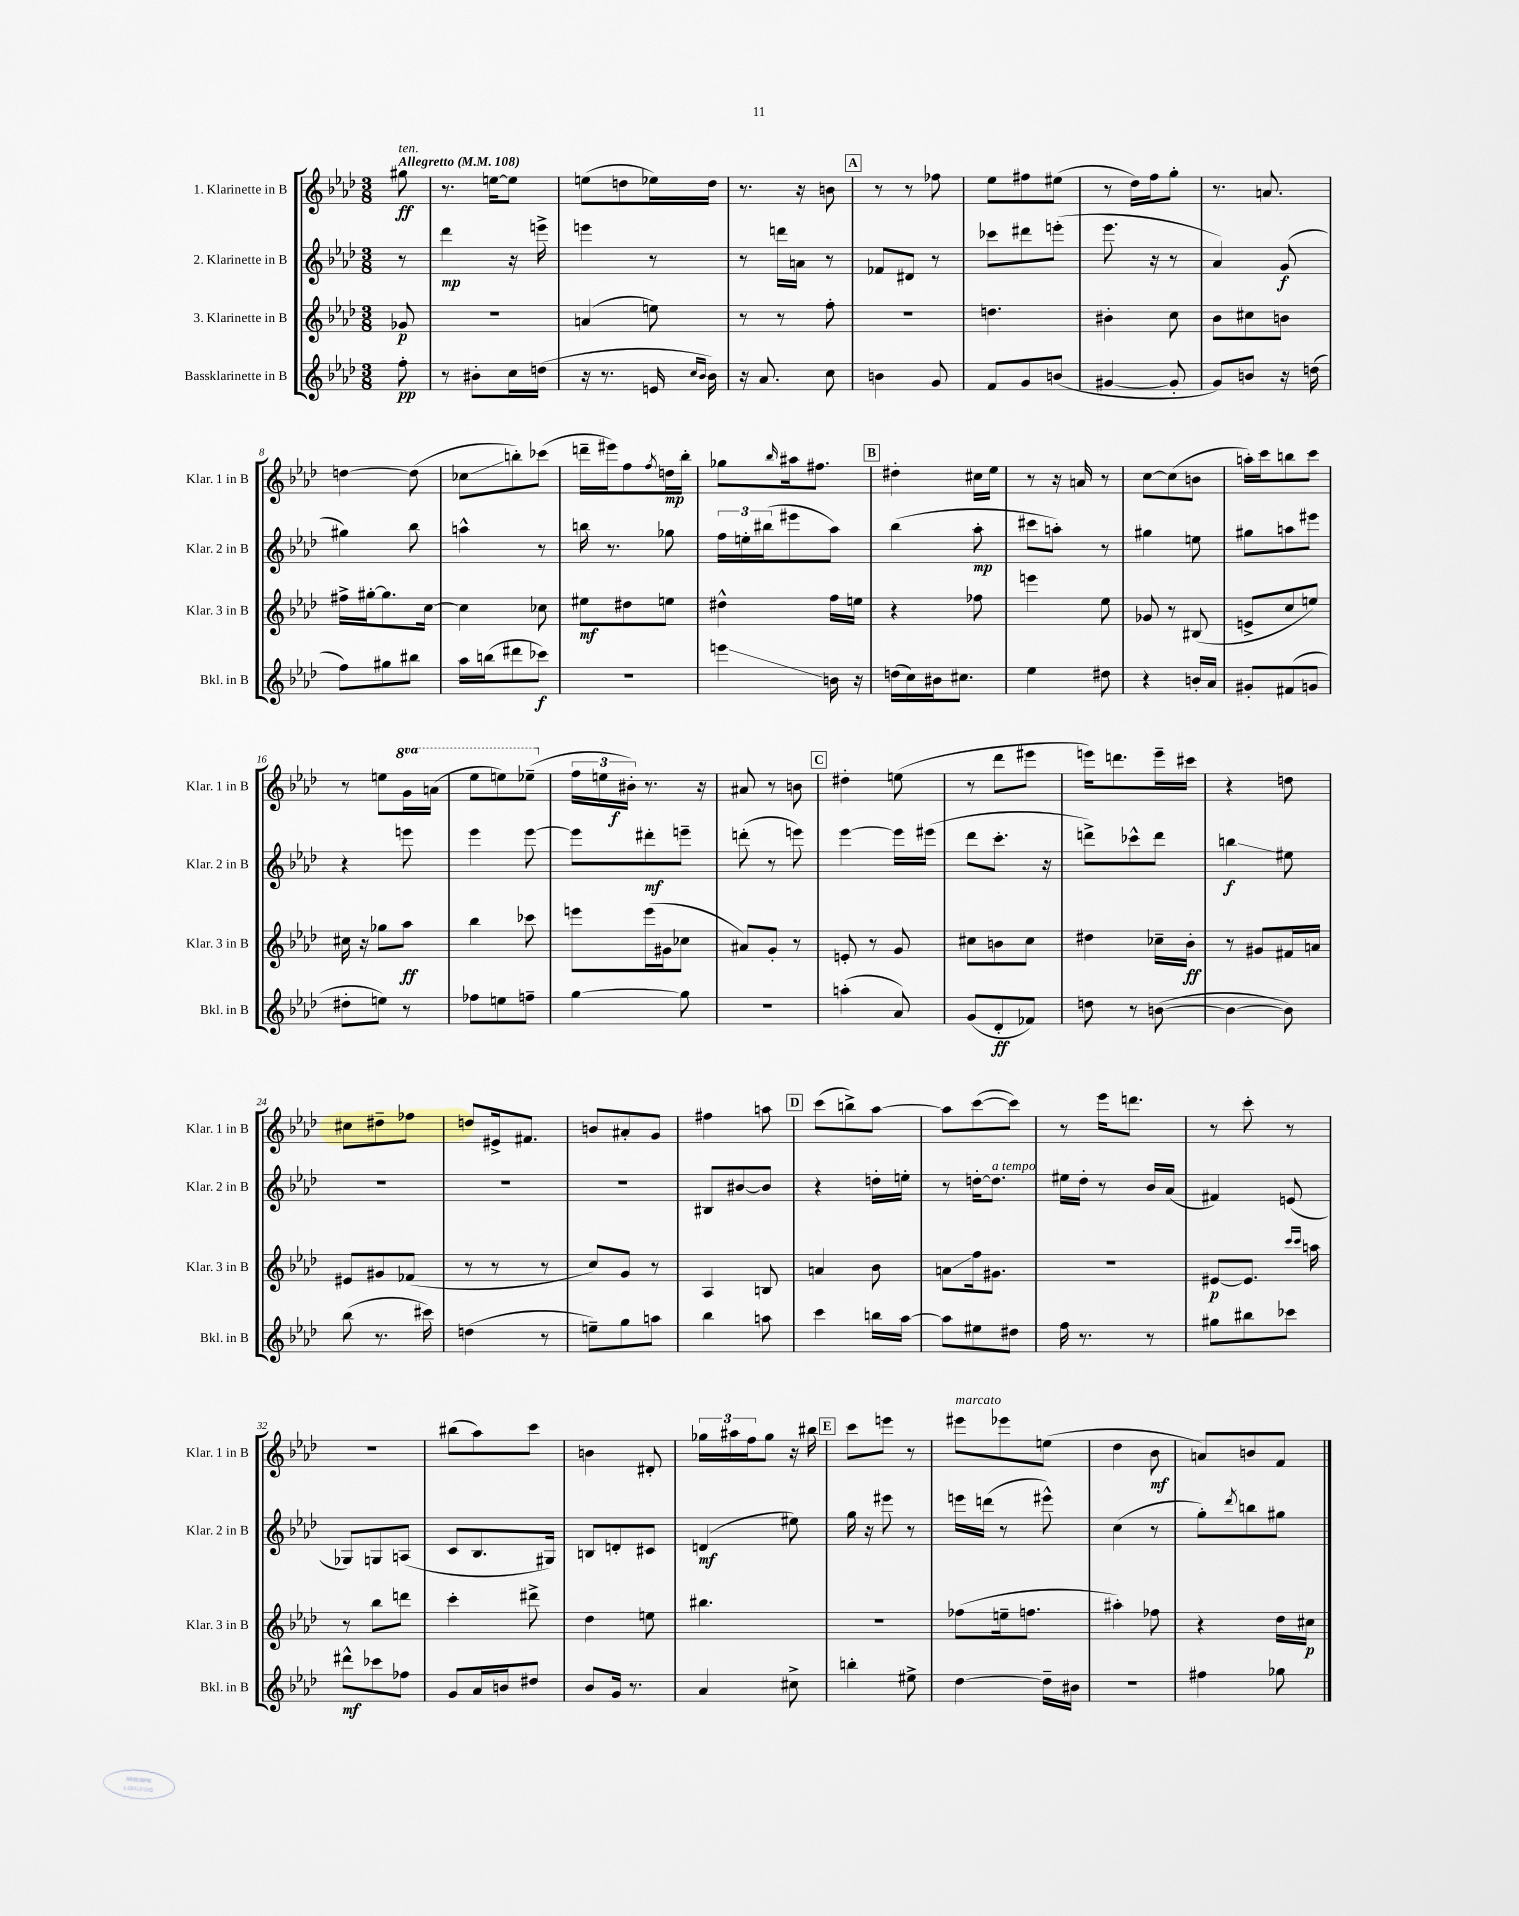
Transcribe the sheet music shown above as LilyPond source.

<<
\new StaffGroup <<
\new Staff = "s0" \with { instrumentName = "1. Klarinette in B" shortInstrumentName = "Klar. 1 in B" } {
    \clef treble \key aes \major \numericTimeSignature \time 3/8 \set Staff.ottavationMarkups = #ottavation-simple-ordinals \partial 8 \tempo "Allegretto" 4 = 108
    gis''8\ff^\markup { \italic "ten." } |
    r8. e''16~ e''8 |
    e''8( d''8 ees''16) d''16 |
    r8. r16 b'8 |
    \mark \markup { \box "A" } r8 r8 fes''8 |
    ees''8 fis''8 eis''8( |
    r8 des''16) f''16 g''8-. |
    r8. a'8. |
    d''4~ d''8( |
    ces''8\glissando b''8-.) ces'''8( |
    d'''16-- eis'''16) f''8 \acciaccatura { f''8 } d''16\mp bes''16-. |
    ges''8 \grace { bes''16 } ais''16 fis''8. |
    \mark \markup { \box "B" } dis''4-. cis''16 ees''16 |
    r8 r16 a'16 r8 |
    c''8~ c''8( b'8 |
    a''16-.) c'''16 b''8 c'''8 |
    r8 e''8 \ottava #1 g''16 a''16( |
    ees'''8 e'''8) ees'''8--( \ottava #0 |
    \tuplet 3/2 { f''16 e''16 bis'16-.\f) } r8. r16 |
    ais'8 r8 b'8 |
    \mark \markup { \box "C" } dis''4-. e''8( |
    r8 des'''8 eis'''8 |
    e'''16) d'''8. e'''16-- cis'''16 |
    r4 d''8 |
    cis''8 dis''8-- fes''8 |
    d''8 eis'16-> fis'8. |
    b'8 ais'8-. g'8 |
    fis''4 a''8 |
    \mark \markup { \box "D" } c'''8( b''8->) aes''8~ |
    aes''8 c'''8~( c'''8) |
    r8 ees'''16 d'''8. |
    r8 c'''8-. r8 |
    R4. |
    bis''8( aes''8) c'''8 |
    b'4 dis'8-. |
    \tuplet 3/2 { ges''16 ais''16 f''16 } ges''8 r16 bis''16 |
    \mark \markup { \box "E" } c'''8 e'''8 r8 |
    eis'''8^\markup { \italic "marcato" } ees'''8 e''8( |
    des''4 bes'8\mf |
    a'8) b'8 f'8 \bar "|." |
}
\new Staff = "s1" \with { instrumentName = "2. Klarinette in B" shortInstrumentName = "Klar. 2 in B" } {
    \clef treble \key aes \major \numericTimeSignature \time 3/8 \partial 8
    r8 |
    des'''4\mp r16 e'''16-> |
    e'''4 r8 |
    r8 d'''16 a'16 r8 |
    \mark \markup { \box "A" } fes'8 dis'8 r8 |
    ces'''8 dis'''8 e'''8-.( |
    ees'''8. r16 r8 |
    aes'4) g'8\f( |
    gis''4) bes''8 |
    a''4-^ r8 |
    b''16 r8. ges''8 |
    \tuplet 3/2 { f''16 e''16-. bis''16( } eis'''8 aes''8) |
    \mark \markup { \box "B" } bes''4( aes''8-.\mp |
    cis'''8 a''8-.) r8 |
    gis''4 e''8 |
    gis''8 a''8 eis'''8 |
    r4 e'''8 |
    ees'''4 ees'''8~ |
    ees'''8 dis'''8-.\mf e'''8-- |
    d'''8-.( r8 e'''8) |
    \mark \markup { \box "C" } ees'''4~ ees'''16 eis'''16( |
    des'''8 c'''8.-. r16 |
    d'''8->) ces'''8-^ d'''8 |
    b''4\glissando\f eis''8 |
    R4. |
    R4. |
    R4. |
    bis8 bis'8~ bis'8 |
    \mark \markup { \box "D" } r4 d''16-. e''16-. |
    r8 d''16~-. d''8.^\markup { \italic "a tempo" } |
    eis''16 des''16-. r8 bes'16 aes'16( |
    fis'4) e'8( |
    ges8) g8 a8( |
    c'8 bes8. gis16) |
    b8 d'8-. cis'8 |
    d'4\mf( eis''8) |
    \mark \markup { \box "E" } g''16 r16 eis'''8 r8 |
    e'''16 d'''16( r8 eis'''8-^) |
    c''4( r8 |
    g''8-.) \acciaccatura { des'''8 } b''8 gis''8 \bar "|." |
}
\new Staff = "s2" \with { instrumentName = "3. Klarinette in B" shortInstrumentName = "Klar. 3 in B" } {
    \clef treble \key aes \major \numericTimeSignature \time 3/8 \partial 8
    ges'8\p |
    R4. |
    a'4( e''8) |
    r8 r8 f''8-. |
    \mark \markup { \box "A" } R4. |
    d''4. |
    bis'4-. c''8 |
    bes'8 cis''8 b'8 |
    fis''16-> gis''16~-. gis''8. c''16~ |
    c''4 ces''8 |
    eis''8\mf dis''8 e''8 |
    dis''4-^ f''16 e''16 |
    \mark \markup { \box "B" } r4 fes''8 |
    e'''4 ees''8 |
    ges'8 r8 bis8( |
    e'8-> c''8 e''8) |
    cis''16 r16 ges''8 aes''8\ff |
    bes''4 ces'''8 |
    e'''8 e'''16( gis'16 ces''8 |
    ais'8) g'8-. r8 |
    \mark \markup { \box "C" } e'8-. r8 g'8 |
    cis''8 b'8 cis''8 |
    dis''4 ces''16-- bes'16-.\ff |
    r8 gis'8 fis'16 a'16 |
    eis'8 gis'8 fes'8( |
    r8 r8 r8 |
    c''8) g'8 r8 |
    aes4 b8 |
    \mark \markup { \box "D" } a'4 bes'8 |
    a'8\glissando f''16 gis'8. |
    R4. |
    eis'8~\p eis'8. \grace { c'''16 c'''16 } a''16 |
    r8 bes''8 d'''8 |
    c'''4-. dis'''8-> |
    des''4 e''8 |
    bis''4. |
    \mark \markup { \box "E" } R4. |
    fes''8( e''16-- f''8. |
    ais''4-.) fes''8 |
    r4 des''16 cis''16\p \bar "|." |
}
\new Staff = "s3" \with { instrumentName = "Bassklarinette in B" shortInstrumentName = "Bkl. in B" } {
    \clef treble \key aes \major \numericTimeSignature \time 3/8 \partial 8
    f''8-.\pp |
    r8 bis'8-. c''16 d''16( |
    r16 r8. e'16 \grace { c''16 bes'16 } bes'16) |
    r16 aes'8. c''8 |
    \mark \markup { \box "A" } b'4 g'8 |
    f'8 g'8 b'8( |
    gis'4~ gis'8-. |
    g'8) b'8 r16 d''16( |
    f''8) gis''8 bis''8 |
    aes''16 b''16( dis'''8 ces'''8\f) |
    R4. |
    e'''4\glissando b'16 r16 |
    \mark \markup { \box "B" } d''16( c''16) bis'16 cis''8. |
    ees''4 dis''8 |
    r4 b'16-. aes'16 |
    gis'8-. fis'8( g'8 |
    dis''8-. e''8) r8 |
    fes''8 e''8 f''8-- |
    g''4~ g''8 |
    r4. |
    \mark \markup { \box "C" } a''4-.( aes'8) |
    g'8( des'8-.\ff fes'8) |
    d''8 r8 b'8~( |
    b'4~ b'8) |
    bes''8( r8. cis'''16) |
    d''4( r8 |
    e''8--) g''8 a''8 |
    bes''4 a''8 |
    \mark \markup { \box "D" } c'''4 b''16 aes''16~ |
    aes''8 eis''8 dis''8 |
    f''16 r8. r8 |
    gis''8 bis''8 ces'''8 |
    dis'''8-^\mf ces'''8 fes''8 |
    g'8 aes'16 b'16 dis''8 |
    bes'8 g'16 r8. |
    aes'4 cis''8-> |
    \mark \markup { \box "E" } b''4-. eis''8-> |
    des''4~ des''16-- bis'16 |
    R4. |
    fis''4 ges''8 \bar "|." |
}
>>
>>
